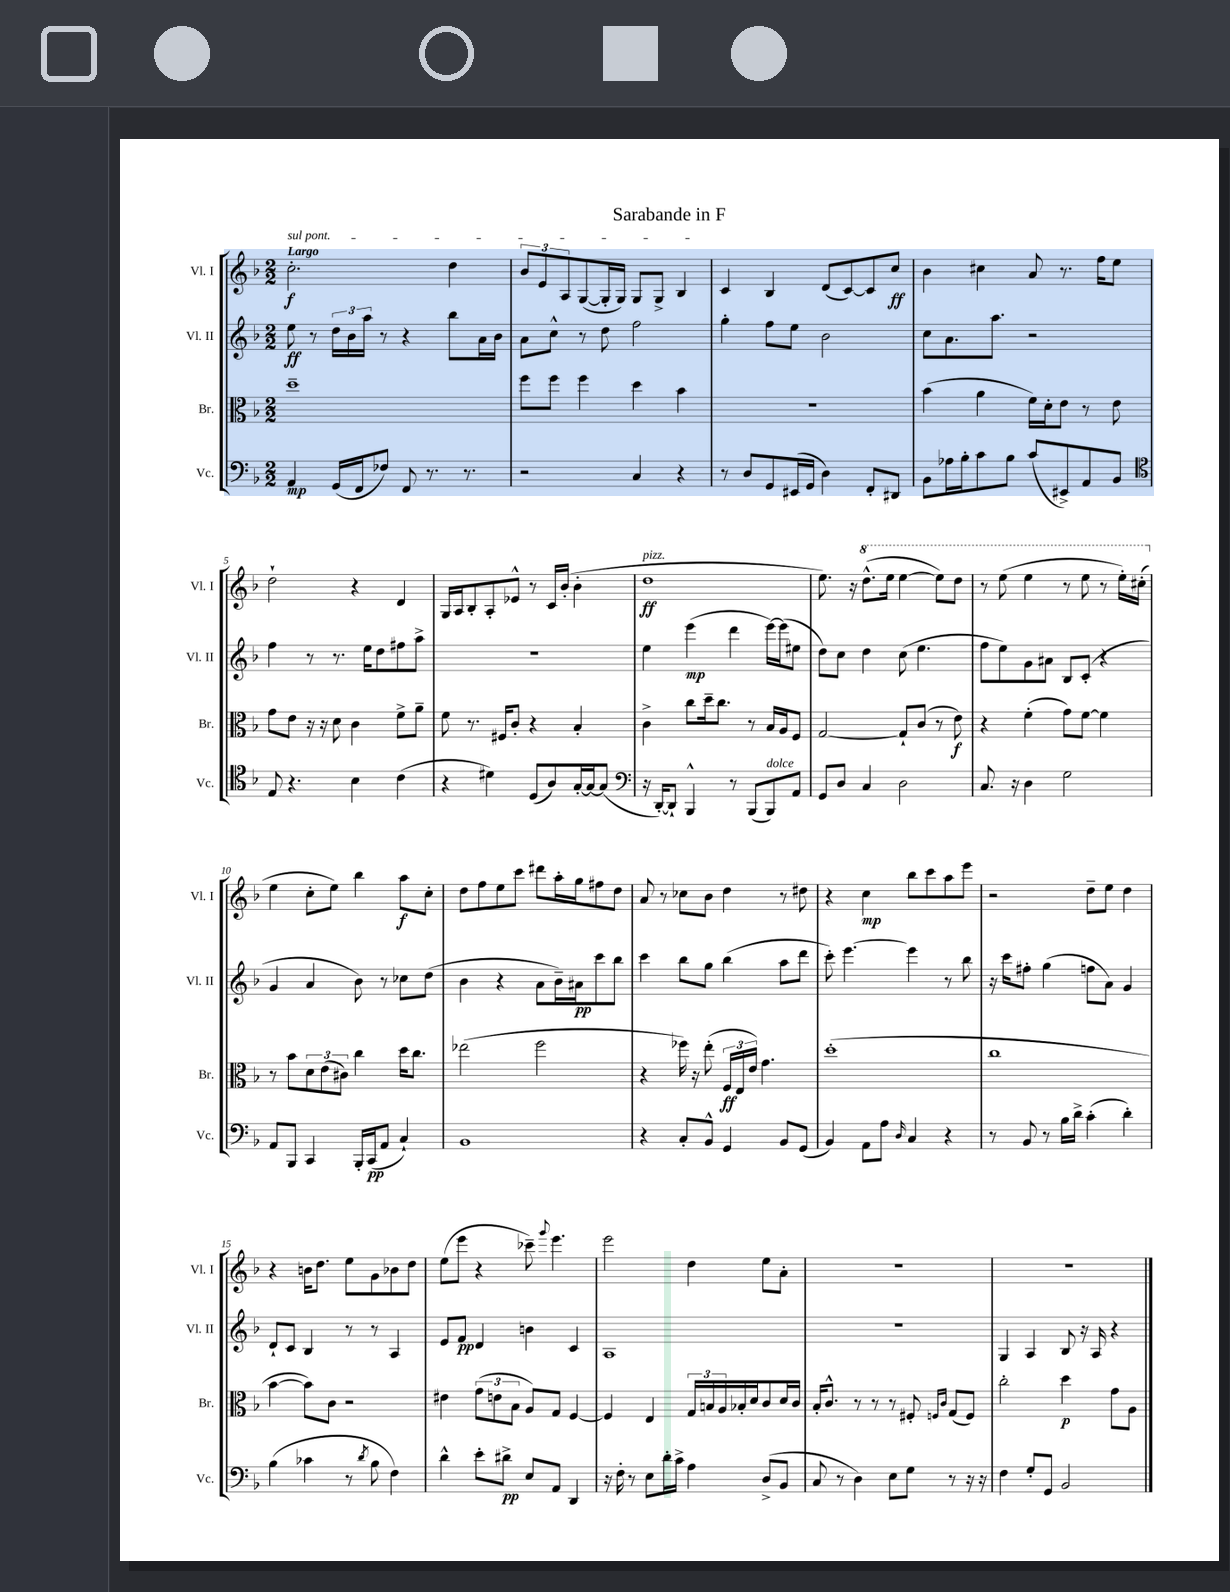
\header { title = "Sarabande in F" }
<<
\new StaffGroup <<
\new Staff = "s0" \with { instrumentName = "Vl. I" shortInstrumentName = "Vl. I" } {
    \clef treble \key f \major \numericTimeSignature \time 2/2 \tempo "Largo"
    \once \override TextSpanner.bound-details.left.text = \markup { \italic "sul pont." } c''2.-.\f\startTextSpan d''4 |
    \tuplet 3/2 { bes'8 e'8 a8 } g8~( g16-. g16) g8 g8-> bes4\stopTextSpan |
    c'4 bes4 d'8( c'8~) c'8 c''8\ff |
    bes'4 cis''4 a'8 r8. f''16 e''8 |
    d''2-! r4 d'4 |
    g16 a16 bes8-. a8-. ees'8-^ r8 c'16 bes'16-.( bes'4-. |
    d''1\ff^\markup { \italic "pizz." } |
    e''8.) r16 \ottava #1 d'''8.-^( e'''16 e'''4~ e'''8) d'''8 |
    r8 e'''8( e'''4 r8 e'''8 r8 e'''16-.) cis'''16-.( \ottava #0 |
    e''4 c''8-. e''8) bes''4 a''8\f c''8-. |
    d''8 f''8 e''8 c'''8 dis'''8 a''16-. g''16 fis''8 d''8 |
    a'8 r8 ces''8 bes'8 d''4 r8 dis''8 |
    r4 c''4\mp bes''8 c'''8 a''8 e'''8 |
    r2 d''8-- e''8 d''4 |
    r4 b'16 d''8. e''8 g'8 bes'8 d''8 |
    e''8( e'''8 r4 ces'''8--) \appoggiatura { g'''8 } e'''4. |
    e'''2 d''4 e''8 a'8-. |
    R1 |
    R1 \bar "|." |
}
\new Staff = "s1" \with { instrumentName = "Vl. II" shortInstrumentName = "Vl. II" } {
    \clef treble \key f \major \numericTimeSignature \time 2/2
    e''8\ff r8 \tuplet 3/2 { d''16 bes'16 a''16 } r8 r4 bes''8 a'16 bes'16 |
    a'8 c''8-^ r8 d''8 f''2 |
    g''4-. f''8 e''8 bes'2 |
    c''8 a'8. a''8. r2 |
    f''4 r8 r8. e''16 d''8 fis''8 a''8-> |
    r1 |
    e''4 e'''4\mp( d'''4 e'''16~) e'''16( eis''8 |
    d''8) c''8 d''4 c''8( e''4. |
    f''8 e''8) g'8 ais'8 bes8 c'8-.( r4 |
    g'4 a'4 bes'8) r8 ces''8 d''8( |
    bes'4 r4 a'8 bes'16--) ais'16\pp c'''8 bes''8 |
    c'''4 bes''8 g''8 bes''4( a''8 d'''8 |
    c'''8-.) e'''4.~ e'''4 r8 bes''8 |
    r16 c'''16 fis''8-. g''4( f''8 a'8) g'4 |
    d'8-! c'8 bes4 r8 r8 a4 |
    e'8 f'8\pp d'4 b'4 c'4 |
    a1 |
    r1 |
    g4 a4 bes8 r16 a16 r4 \bar "|." |
}
\new Staff = "s2" \with { instrumentName = "Br." shortInstrumentName = "Br." } {
    \clef alto \key f \major \numericTimeSignature \time 2/2
    d''1-- |
    f''8 f''8 f''4 d''4 bes'4 |
    R1 |
    bes'4( a'4 f'16) d'16-. e'8 r8 e'8 |
    g'8 e'8 r16 r16 d'8 c'4 f'8-> a'8-- |
    f'8 r8. fis16 c'8-. r4 bes4-. |
    c'4-> c''8 d''16-- c''8. r8 bes16 a16 f8 |
    g2~ g8-! c'8( r8 e'8\f) |
    r4 f'4-.( g'8) f'8~ f'4 |
    r8 bes'8 \tuplet 3/2 { d'8 e'8( cis'8) } c''4 d''16 c''8. |
    ees''2( f''2 |
    r4 fes''16) r16 e''8-.( \tuplet 3/2 { f16\ff e16 e'16) } g'4. |
    d''1-.( |
    c''1 |
    bes'4~ bes'8) c'8 r2 |
    eis'4 \tuplet 3/2 { g'8( e'8 bes8 } a8) g8 f4~ |
    f4 e4 \tuplet 3/2 { g16 b16 a16 } bes16-. d'16 c'8 d'16 c'16 |
    bes16-. c'8.-^ r8 r8 r8 fis8-. \grace { f16 c'16 } g8( f8) |
    c''2-. d''4\p g'8 a8 \bar "|." |
}
\new Staff = "s3" \with { instrumentName = "Vc." shortInstrumentName = "Vc." } {
    \clef bass \key f \major \numericTimeSignature \time 2/2
    a,4\mp g,16( f,16 fes8) f,8 r8. r8. |
    r2 c4 r4 |
    r8 d8 g,8 eis,16( g,16 d4) f,8-. dis,8 |
    bes,8 aes16 bes16-. c'8 bes8 c'8( eis,8->) a,8 bes,8 |
    \clef tenor e8 r4. bes4 c'4( |
    r4 dis'4) d8( a8) g16~-. g16~ g8( |
    \clef bass r16 d,16~-.) d,8-! bes,,4-^ r8 bes,,8( bes,,8^\markup { \italic "dolce" }) a,8 |
    g,8 d8 c4 d2 |
    c8. r16 d4 g2 |
    a,8 bes,,8 c,4 bes,,16-. c,16\pp( a,8 c4-!) |
    bes,1 |
    r4 c8-. bes,8-^ g,4 bes,8 g,8( |
    bes,4) a,8 a8 \grace { d16 } c4 r4 |
    r8 bes,8 r8 bes16 d'16-> c'4-.( d'4-.) |
    bes4( ces'4 r8 \acciaccatura { d'8 } bes8 f4) |
    d'4-^ e'8-. dis'8->\pp e8 a,8 d,4 |
    r16 f16-. r8 e8 d'16-. c'16-> a4 d8->( bes,8 |
    c8 r8 d4) e8 g8 r8 r16 r16 |
    f4 g8-. g,8 bes,2 \bar "|." |
}
>>
>>
